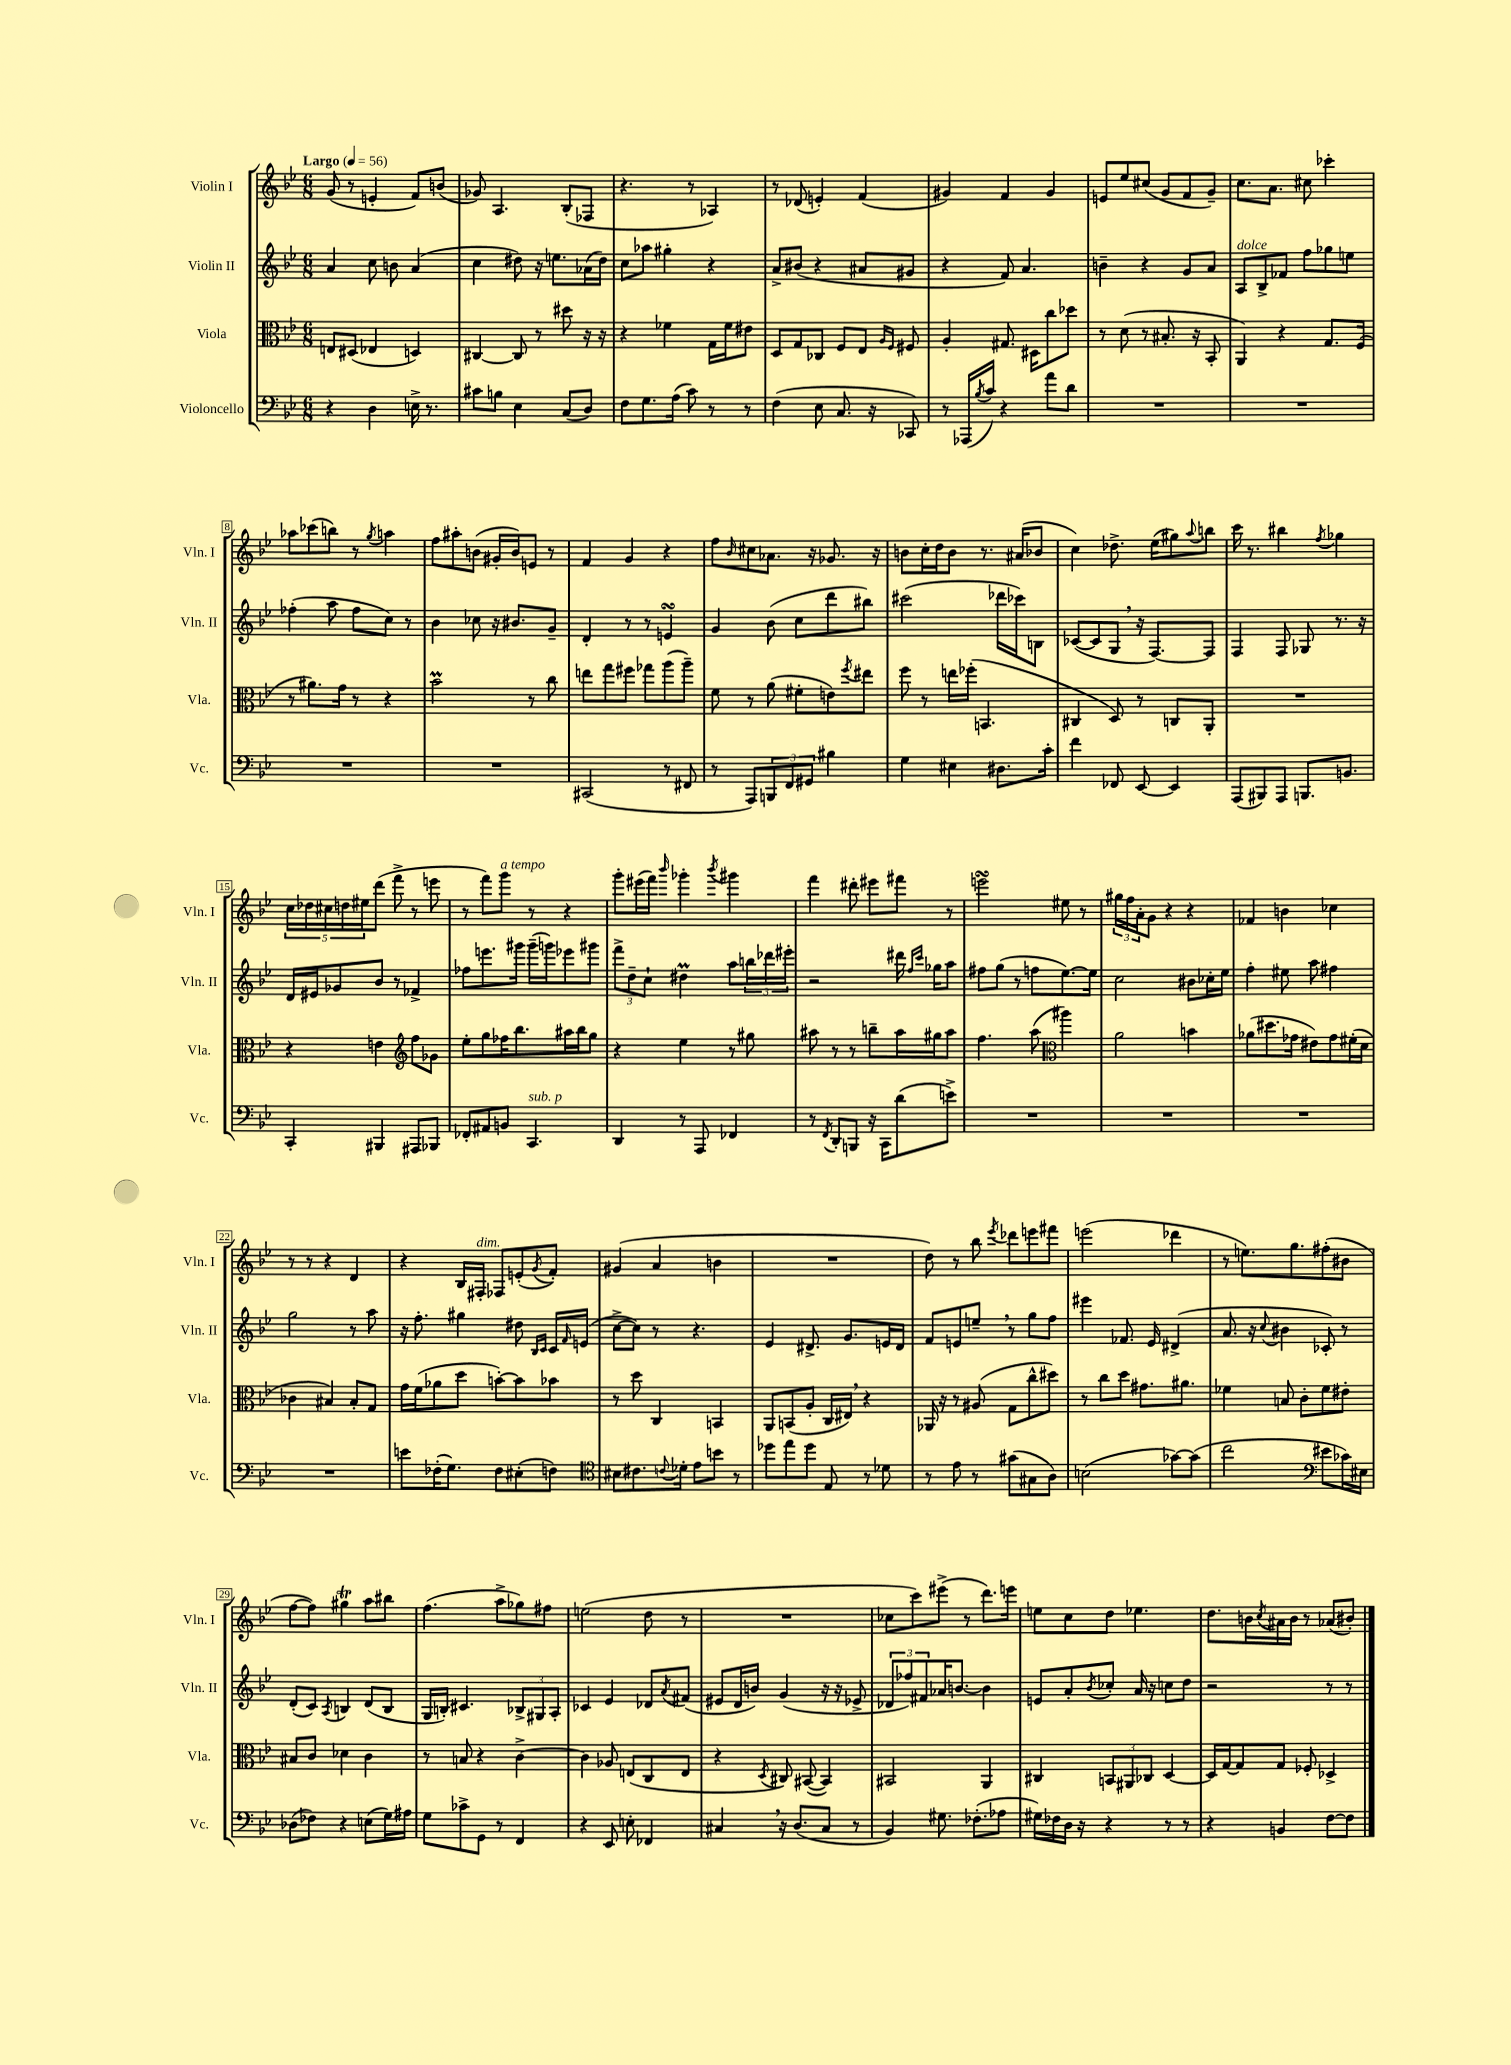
<<
\new StaffGroup <<
\new Staff = "s0" \with { instrumentName = "Violin I" shortInstrumentName = "Vln. I" } {
    \clef treble \key bes \major \numericTimeSignature \time 6/8 \tempo "Largo" 4 = 56
    g'8( r8 e'4-. f'8) b'8( |
    ges'8) a4. bes8-.( fes8 |
    r4. r8 aes4) |
    r8 des'8( e'4-.) f'4( |
    gis'4) f'4 gis'4 |
    e'8 ees''8 cis''8( g'8 f'8 g'8--) |
    c''8. a'8. cis''8 ces'''4-. |
    aes''8 ces'''8( b''8) r8 \acciaccatura { g''8 } a''4 |
    f''8 ais''8-. b'8( gis'16-. b'16) e'8 r8 |
    f'4 g'4 r4 |
    f''8 \grace { bes'16 } cis''8 aes'8. r16 ges'8. r16 |
    b'8 c''16-. d''16 b'8 r8. ais'16( bes'8 |
    c''4) des''8.-> ees''16( gis''8) \appoggiatura { a''8 } b''8 |
    c'''16 r8. bis''4 \acciaccatura { f''8 } ges''4 |
    \tuplet 5/4 { c''16 des''16 cis''16 d''16 eis''16 } d'''8( f'''8-> r8 e'''8 |
    r8 f'''8) g'''8^\markup { \italic "a tempo" } r8 r4 |
    g'''8-. eis'''16( f'''16) \grace { bes'''16 } ges'''4-. \acciaccatura { bes'''8 } gis'''4 |
    f'''4 dis'''8-. eis'''8 fis'''8 r8 |
    e'''2\turn eis''8 r8 |
    \tuplet 3/2 { gis''16 f''16 a'16-. } g'8 r4 r4 |
    fes'4 b'4 ces''4 |
    r8 r8 r4 d'4 |
    r4 bes16 fis16-.^\markup { \italic "dim." } fes8 e'8-.( \acciaccatura { g'8 } f'8-.) |
    gis'4( a'4 b'4 |
    R2. |
    d''8) r8 bes''8 \acciaccatura { ees'''8 } des'''8 e'''8 fis'''8 |
    e'''2( des'''4 |
    r8 e''8.) g''8. fis''8-.( bis'8 |
    f''8~ f''8) gis''4\trill a''8 bis''8 |
    f''4.( a''8-> ges''8) fis''8 |
    e''2( d''8 r8 |
    R2. |
    ces''8 c'''8) eis'''8->( r8 d'''8.) e'''16 |
    e''8 c''8 d''8 ees''4. |
    d''8. b'16 \acciaccatura { c''8 } ais'16 b'16 r8 aes'8( bis'8-.) \bar "|." |
}
\new Staff = "s1" \with { instrumentName = "Violin II" shortInstrumentName = "Vln. II" } {
    \clef treble \key bes \major \numericTimeSignature \time 6/8
    a'4 c''8 b'8 a'4( |
    c''4 dis''8) r16 e''8. aes'16( dis''16) |
    c''8 aes''8 gis''4-. r4 |
    a'8-> bis'8( r4 ais'8 gis'8 |
    r4 f'8) a'4. |
    b'4-- r4 g'8 a'8 |
    a8^\markup { \italic "dolce" } bes8-> fes'8 f''8 ges''8 e''8 |
    fes''4-.( a''8 fes''8 c''8) r8 |
    bes'4 ces''8 r16 bis'8. g'8-- |
    d'4-. r8 r8 e'4\turn |
    g'4 bes'8( c''8 d'''8 bis''8) |
    cis'''2( des'''16 ces'''16) b8 |
    ces'8~( ces'8 g8 \breathe r16 f8.~) f8 |
    f4 f8 ges8 r8. r16 |
    d'16 eis'16 ges'8 bes'8 r8 fes'4-> |
    fes''8 e'''8. gis'''16 gis'''16--( g'''16) ees'''8 gis'''8 |
    \tuplet 3/2 { f'''8-> d''8-- c''8-! } dis''4\prall a''8 \tuplet 3/2 { b''16 des'''16 eis'''16-. } |
    r2 dis'''16 \grace { f''16 c'''16 } ges''16 a''8 |
    fis''8 g''8( r8 f''8 ees''8.~) ees''16 |
    c''2 bis'8 ces''16-. ees''16 |
    f''4-. eis''8 a''8 fis''4 |
    g''2 r8 a''8 |
    r16 f''8.-. gis''4 dis''8 \grace { bes16 c'16 } c'16 \grace { f'16 } e'16( |
    c''8~-> c''8) r8 r4. |
    ees'4 dis'8.-> g'8. e'16 dis'16 |
    f'8 e'8 e''8-- \breathe r8 g''8 f''8 |
    eis'''4 fes'8. ees'16 dis'4->( |
    a'8. r16 \appoggiatura { c''8 } bis'4 ces'8-.) r8 |
    d'8-.( c'8) \acciaccatura { a8 } b4 d'8( b8 |
    g16 b16-.) cis'4. \tuplet 3/2 { bes8-> gis8 a8-. } |
    ces'4 ees'4 des'8 \acciaccatura { a'8 } fis'8( |
    eis'8 d'16 b'16) g'4( r16 r16 ees'8-> |
    \tuplet 3/2 { des'8 fes''8) fis'8 } aes'16 b'8.~ b'4 |
    e'8 a'8-. \acciaccatura { bes'8 } ces''8-. a'16 r16 c''8 d''8 |
    r2 r8 r8 \bar "|." |
}
\new Staff = "s2" \with { instrumentName = "Viola" shortInstrumentName = "Vla." } {
    \clef alto \key bes \major \numericTimeSignature \time 6/8
    e8 dis8( ees4 d4) |
    cis4~ cis8 r8 dis''8 r16 r16 |
    r4 fes'4 g16 fes'16 eis'8 |
    d8 g8 ces8 f8 ees8 \grace { a16 f16 } fis8 |
    a4-. gis8. dis16 c''8 des''8 |
    r8 d'8( r8 bis8.-. r16 bes,8-. |
    a,4) r4 g8. f16( |
    r8 ais'8.) g'16 r8 r4 |
    bes'2\prall r8 c''8 |
    e''8 g''8 fis''8 ges''8 a''8( a''8--) |
    f'8 r8 a'8( fis'8-. e'8) \acciaccatura { f''8 } eis''8 |
    f''8 r8 e''16 fes''16-.( b,4. |
    cis4 d8) r8 c8 a,8-. |
    R2. |
    r4 e'4 \clef treble f''8 ges'8 |
    ees''8-. g''8 fes''16 bes''8. ais''16 bes''16 g''8 |
    r4 ees''4 r8 gis''8 |
    ais''8 r8 r8 b''8-- ais''16 gis''16 ais''8 |
    f''4. a''8( \clef alto ais''4) |
    a'2 b'4 |
    aes'8( dis''8. ges'16 eis'8) ges'8 fis'16-.( d'16 |
    ces'4 bis4) bis8-. g8 |
    g'16 f'16( aes'8 d''8 b'8~-.) b'8 bes'8 |
    r8 d''8 c4 b,4 |
    a,8 b,8( a8-. c16 eis16) \breathe r4 |
    aes,16 r16 r8 ais8( g8 c''8-^ dis''8) |
    r8 c''8 d''8 gis'8. ais'8. |
    fes'4 b8 c'8-. fes'8 eis'8-. |
    bis8 c'8 des'4 c'4 |
    r8 b8 r4 c'4~-> |
    c'4 aes8 e8( c8 e8 |
    r4 \acciaccatura { d8 } cis8) bis,8~( bis,4) |
    bis,2 a,4 |
    cis4 \tuplet 3/2 { b,8 ais,8 ces8 } d4~ |
    d16 g16~ g8 g8 fes8-. des4-> \bar "|." |
}
\new Staff = "s3" \with { instrumentName = "Violoncello" shortInstrumentName = "Vc." } {
    \clef bass \key bes \major \numericTimeSignature \time 6/8
    r4 d4 e16-> r8. |
    cis'8 b8 ees4 c8( d8) |
    f8 g8. a16( c'8) r8 r8 |
    f4( ees8 c8. r16 ces,8) |
    r8 aes,,16( \acciaccatura { bes8 } c'16) r4 a'8 d'8 |
    R2. |
    R2. |
    R2. |
    R2. |
    cis,2( r8 fis,8 |
    r8 a,,8) \tuplet 3/2 { b,,8 f,8 gis,8 } bis4 |
    g4 eis4 dis8. c'16-. |
    f'4 fes,8 ees,8~ ees,4 |
    a,,8( bis,,8) a,,8 b,,8. b,8. |
    c,4-. bis,,4 ais,,8 bes,,8 |
    fes,8-. ais,8 b,8 c,4.^\markup { \italic "sub. p" } |
    d,4 r8 a,,8 fes,4 |
    r8 \acciaccatura { f,8 } d,8-. b,,8 r16 c,16 d'8( e'8->) |
    R2. |
    R2. |
    R2. |
    R2. |
    e'8 fes16-.( g8.) fes8 eis8-.( f8) |
    \clef tenor bis8 cis'8. \appoggiatura { c'8 } des'16-. ees'8 b'8 r8 |
    des''8 ees''8 des''8 ees8 r8 des'8 |
    r8 ees'8 r8 gis'8( gis8 a8) |
    b2( ges'8~) ges'8( |
    c''2 \clef bass eis'8 ces'16) eis16 |
    des8( fes8) r4 e8( g16) ais16 |
    g8 ces'8-> g,8 r8 f,4 |
    r4 ees,8 e8-. fes,4 |
    cis4 \breathe r16 d8.( cis8 r8 |
    bes,4) gis8. fes8.-.( aes8 |
    gis16) fes16 d16 r16 r4 r8 r8 |
    r4 b,4 f8~ f8 \bar "|." |
}
>>
>>
\layout { \context { \Score \override BarNumber.stencil = #(make-stencil-boxer 0.1 0.3 ly:text-interface::print) } }
